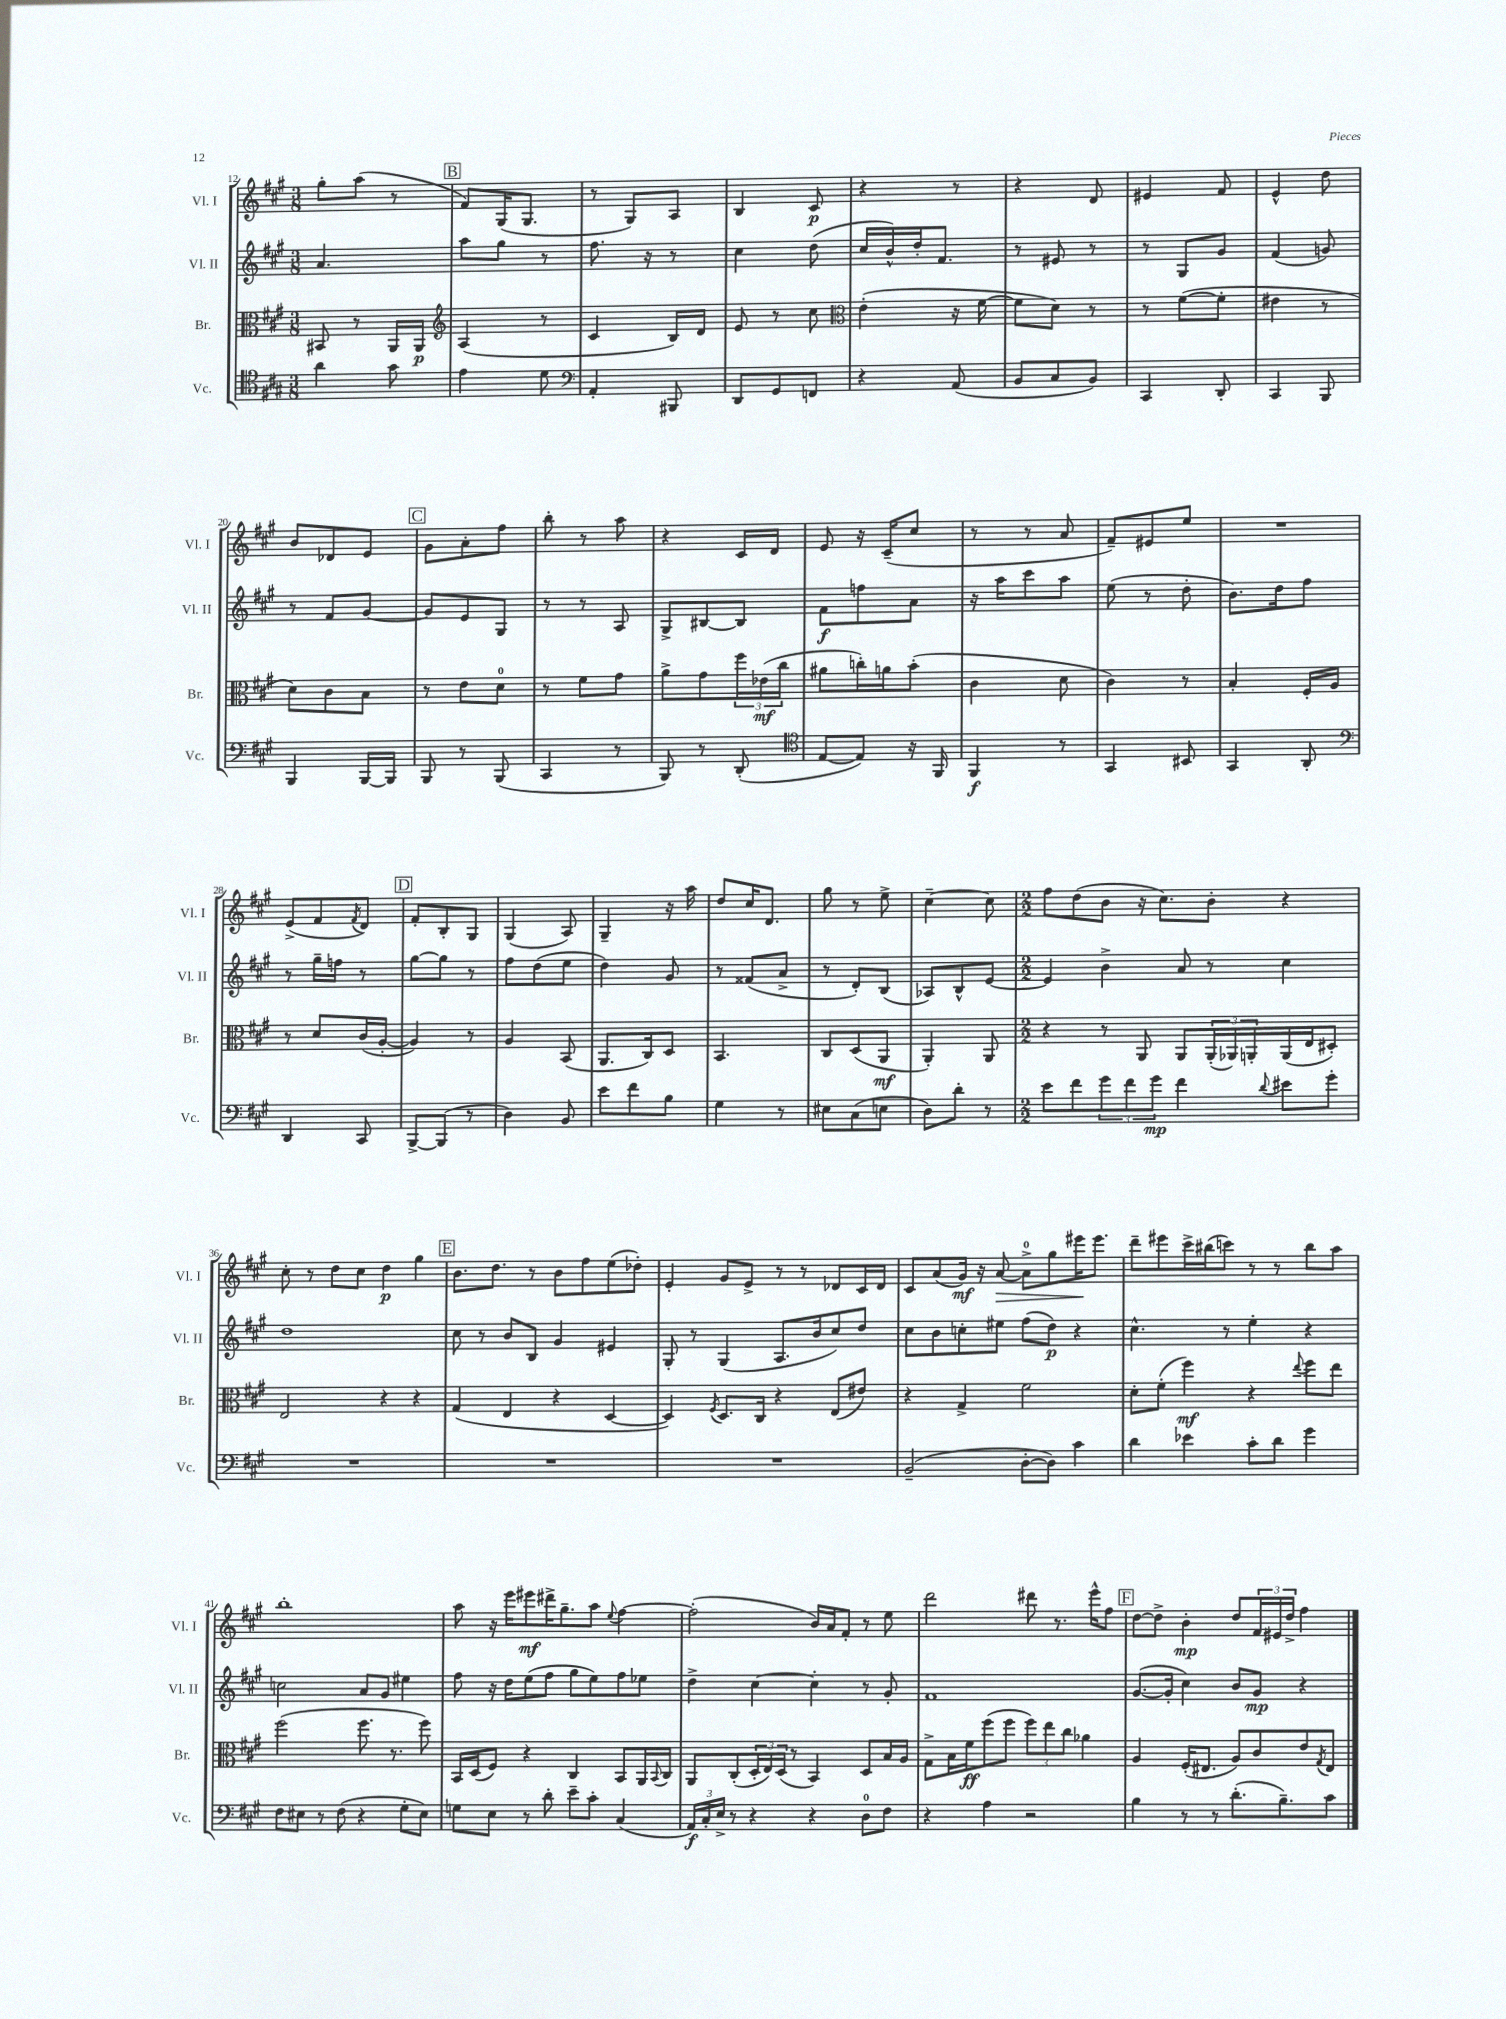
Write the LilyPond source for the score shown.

<<
\new StaffGroup <<
\new Staff = "s0" \with { instrumentName = "Vl. I" shortInstrumentName = "Vl. I" } {
    \clef treble \key a \major \numericTimeSignature \time 3/8
    gis''8-. a''8( r8 |
    \mark \markup { \box "B" } fis'8) gis16( gis8. |
    r8 gis8) a8 |
    b4 cis'8\p |
    r4 r8 |
    r4 d'8 |
    eis'4 fis'8 |
    e'4-^ d''8 |
    b'8 des'8 e'8 |
    \mark \markup { \box "C" } gis'8 a'8-. fis''8 |
    b''8-. r8 a''8 |
    r4 cis'16 d'16 |
    e'8 r16 cis'16--( cis''8 |
    r8 r8 a'8 |
    fis'8--) eis'8 e''8 |
    R4. |
    e'8->( fis'8 \acciaccatura { fis'8 } d'8) |
    \mark \markup { \box "D" } fis'8-. b8-. gis8 |
    gis4( a8) |
    gis4-- r16 a''16 |
    d''8 cis''16 d'8. |
    gis''8 r8 e''8-> |
    cis''4~-- cis''8 |
    \numericTimeSignature \time 2/2 fis''8 d''8( b'8 r16 cis''8.) b'8-. r4 |
    cis''8-. r8 d''8 cis''8 d''4\p gis''4 |
    \mark \markup { \box "E" } b'8. d''8. r8 b'8 fis''8 e''8( des''8-.) |
    e'4-. gis'8 e'8-> r8 r8 des'8 cis'16 des'16 |
    cis'8 a'8( gis'16\mf) r16 a'8~\> a'8-0-> gis''8 eis'''16\! eis'''8. |
    d'''8-- eis'''8 cis'''16-> bis''16( c'''8) r8 r8 bis''8 a''8 |
    b''1-. |
    a''8 r16 e'''16 eis'''8\mf dis'''16-> gis''8.-- a''8 \appoggiatura { e''8 } fis''4~ |
    fis''2-.( b'16) a'16 fis'8-. r8 e''8 |
    d'''2 dis'''8 r8. e'''16-^ fis''8 |
    \mark \markup { \box "F" } d''8~ d''8-> b'4-.\mp d''8 \tuplet 3/2 { fis'16 eis'16 d''16-> } fis''4 \bar "|." |
}
\new Staff = "s1" \with { instrumentName = "Vl. II" shortInstrumentName = "Vl. II" } {
    \clef treble \key a \major \numericTimeSignature \time 3/8
    a'4. |
    \mark \markup { \box "B" } a''8 gis''8 r8 |
    fis''8. r16 r8 |
    cis''4 d''8( |
    cis''16 b'16-^) d''16-. fis'8. |
    r8 eis'8 r8 |
    r8 gis8 gis'8 |
    fis'4( g'8) |
    r8 fis'8 gis'8~ |
    \mark \markup { \box "C" } gis'8 e'8 gis8 |
    r8 r8 a8 |
    gis8-> bis8~ bis8 |
    fis'8\f f''8 a'8 |
    r16 a''16 cis'''8 a''8 |
    e''8( r8 d''8-. |
    b'8.) d''16 fis''8 |
    r8 gis''16-- f''16 r8 |
    \mark \markup { \box "D" } gis''8~ gis''8 r8 |
    fis''8 d''8( e''8 |
    d''4) gis'8 |
    r8 fisis'8( a'8-> |
    r8 d'8-.) b8( |
    aes8) b8-^ e'8~ |
    \numericTimeSignature \time 2/2 e'4 b'4-> a'8 r8 cis''4 |
    d''1 |
    \mark \markup { \box "E" } cis''8 r8 b'8 b8 gis'4 eis'4 |
    gis8-. r8 gis4( a8. b'16 cis''8) d''8 |
    cis''8 b'8 c''8-. eis''8 fis''8( d''8\p) r4 |
    cis''4.-^ r8 e''4-. r4 |
    c''2 a'8 gis'8 eis''4 |
    fis''8 r16 d''16 e''8( fis''8 gis''8 e''8) fis''8 ees''8 |
    d''4-> cis''4~ cis''4-. r8 gis'8-. |
    fis'1 |
    \mark \markup { \box "F" } gis'8.~( gis'16-. cis''4) b'8 gis'8\mp r4 \bar "|." |
}
\new Staff = "s2" \with { instrumentName = "Br." shortInstrumentName = "Br." } {
    \clef alto \key a \major \numericTimeSignature \time 3/8
    bis,8 r8 a,16 a,16\p |
    \mark \markup { \box "B" } \clef treble a4( r8 |
    cis'4 b16) d'16 |
    e'8 r8 cis''8 |
    \clef alto e'4-.( r16 fis'16~ |
    fis'8 d'8) r8 |
    r8 fis'8~( fis'8-. |
    eis'4 r8 |
    d'8) cis'8 b8 |
    \mark \markup { \box "C" } r8 e'8 d'8-0 |
    r8 fis'8 gis'8 |
    a'8-> gis'8 \tuplet 3/2 { fis''16 ees'16\mf( cis''16 } |
    ais'8 c''16-.) a'16 b'8-.( |
    cis'4 d'8 |
    cis'4) r8 |
    b4-. fis16-. a16 |
    r8 d'8 cis'16( a16~-. |
    \mark \markup { \box "D" } a4) r8 |
    a4 b,8( |
    a,8. cis16) d8 |
    b,4. |
    cis8 d8( a,8\mf |
    a,4-.) a,8 |
    \numericTimeSignature \time 2/2 r4 r8 a,8 a,8 \tuplet 3/2 { a,16-.( aes,16) a,16-. } a,16( e16 dis8-.) |
    e2 r4 r4 |
    \mark \markup { \box "E" } gis4( e4 r4 d4~ |
    d4) \acciaccatura { fis8 } d8. cis16 r4 e8( eis'8) |
    r4 gis4-> fis'2 |
    d'8-. fis'8-.( fis''4\mf) r4 \appoggiatura { e''8 } fis''8 e''8 |
    fis''2( fis''8. r8. fis''8) |
    b,16 d16( fis8) r4 cis4 b,8 a,16 \appoggiatura { b,8 } cis16 |
    a,8 cis8-.( \tuplet 3/2 { d16-. e16) d16( } r8 b,4) d8 b16 a16 |
    gis8-> b16 fis'16\ff fis''8( fis''8 \tuplet 3/2 { fis''8) e''8 cis''8 } aes'4 |
    \mark \markup { \box "F" } a4 fis16-.( eis8. a8) cis'8 e'8 \acciaccatura { gis8 } eis8 \bar "|." |
}
\new Staff = "s3" \with { instrumentName = "Vc." shortInstrumentName = "Vc." } {
    \clef tenor \key a \major \numericTimeSignature \time 3/8
    a'4 gis'8 |
    \mark \markup { \box "B" } e'4 d'8 |
    \clef bass a,4-. bis,,8 |
    d,8 gis,8 f,8 |
    r4 a,8( |
    b,8 cis8 b,8) |
    cis,4 d,8-. |
    cis,4 b,,8 |
    b,,4 b,,16~ b,,16 |
    \mark \markup { \box "C" } b,,8 r8 b,,8( |
    cis,4 r8 |
    b,,8) r8 d,8-.( |
    \clef tenor e8~ e8) r16 fis,16 |
    fis,4\f r8 |
    gis,4 bis,8 |
    gis,4 a,8-. |
    \clef bass d,4 cis,8 |
    \mark \markup { \box "D" } b,,8~-> b,,8( r8 |
    d4) b,8 |
    e'8 fis'8 b8 |
    gis4 r8 |
    eis8 cis8( e8 |
    d8) d'8-. r8 |
    \numericTimeSignature \time 2/2 e'8 fis'8 \tuplet 3/2 { gis'8 fis'8 gis'8\mp } fis'4 \appoggiatura { d'8 } eis'8 gis'8-. |
    R1 |
    \mark \markup { \box "E" } R1 |
    R1 |
    b,2--( d8~-. d8) cis'4 |
    d'4 ees'4 cis'8-. d'8 gis'4 |
    fis8 eis8 r8 fis8( r4 gis8-. eis8) |
    g8 e8 r8 d'8-. e'8-- cis'8-. cis4( |
    \tuplet 3/2 { a,16\f) cis16-. e16-> } r8 r4 r4 d8-0 fis8 |
    r4 a4 r2 |
    \mark \markup { \box "F" } b4 r8 r8 d'8.-.( b8.--) cis'8 \bar "|." |
}
>>
>>
\layout { \context { \Score currentBarNumber = #12 } }
